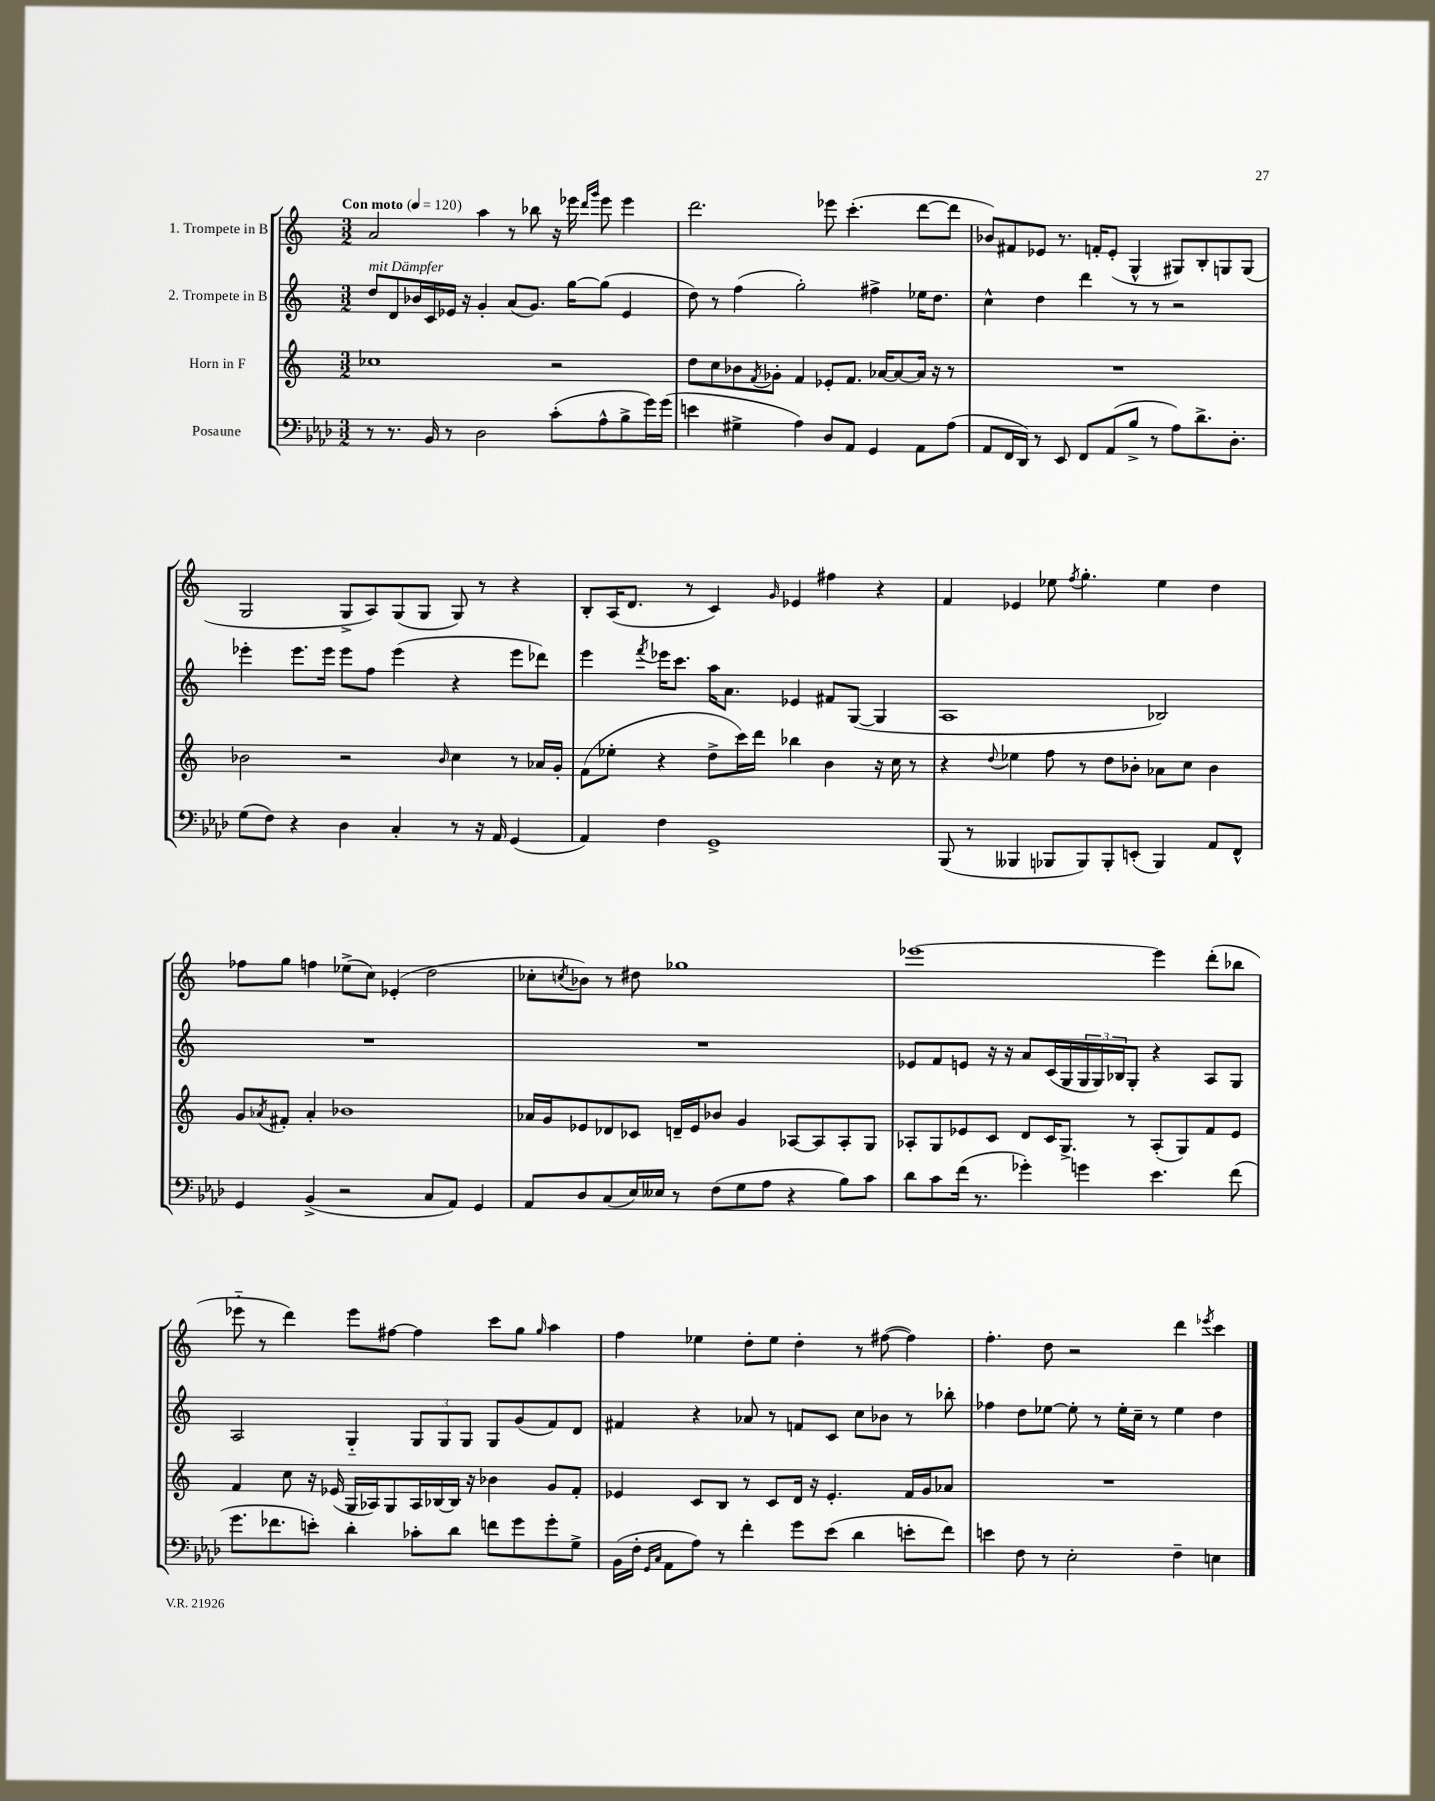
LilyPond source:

<<
\new StaffGroup <<
\new Staff = "s0" \with { instrumentName = "1. Trompete in B" } {
    \clef treble \key c \major \numericTimeSignature \time 3/2 \tempo "Con moto" 4 = 120
    a'2 a''4 r8 bes''8 r16 ees'''16 \grace { d'''16 g'''16 } ees'''8 ees'''4 |
    d'''2. ees'''8 c'''4.-.( d'''8~ d'''8 |
    bes'8) fis'8 ees'8 r8. f'16-. ees'8-.( g4-^ gis8) b8-. g8 g8( |
    g2 g8-> a8) g8( g8 g8) r8 r4 |
    b8-. a16( d'8. r8 c'4) \grace { g'16 } ees'4 fis''4 r4 |
    f'4 ees'4 ees''8 \acciaccatura { f''8 } g''4.-. ees''4 d''4 |
    fes''8 g''8 f''4 ees''8->( c''8) ees'4-.( d''2 |
    ces''8-. \acciaccatura { c''8 } bes'8) r8 dis''8 ges''1 |
    ees'''1~ ees'''4 d'''8-.( bes''8 |
    ees'''8-_ r8 d'''4) ees'''8 fis''8~ fis''4 c'''8 g''8 \grace { g''16 } a''4 |
    f''4 ees''4 d''8-. ees''8 d''4-. r8 fis''8~( fis''4) |
    f''4.-. d''8 r2 d'''4 \acciaccatura { ees'''8 } c'''4 \bar "|." |
}
\new Staff = "s1" \with { instrumentName = "2. Trompete in B" } {
    \clef treble \key c \major \numericTimeSignature \time 3/2
    d''8^\markup { \italic "mit Dämpfer" } d'8 bes'16 c'16 ees'16 r16 g'4-. a'8( g'8.) g''16~ g''8( ees'4 |
    d''8) r8 f''4( g''2-.) fis''4-> ees''16 d''8. |
    c''4-^ d''4 d'''4 r8 r8 r2 |
    ees'''4-. ees'''8. ees'''16 ees'''8 f''8 ees'''4( r4 ees'''8 des'''8) |
    e'''4 \acciaccatura { f'''8 } ees'''16 c'''8. a''16 a'8. ees'4 fis'8 g8~( g4 |
    a1 bes2) |
    R1. |
    R1. |
    ees'8 f'8 e'8 r16 r16 a'8 c'16( g16 \tuplet 3/2 { g16 g16) bes16 } g8-. r4 a8 g8 |
    a2 g4-_ \tuplet 3/2 { g8 g8 g8 } g8 g'8( f'8) d'8 |
    fis'4 r4 aes'8 r8 f'8 c'8 c''8 bes'8 r8 bes''8-. |
    fes''4 d''8 ees''8~ ees''8-. r8 ees''16-. c''16-- r8 ees''4 d''4 \bar "|." |
}
\new Staff = "s2" \with { instrumentName = "Horn in F" } {
    \clef treble \key c \major \numericTimeSignature \time 3/2
    ces''1 r2 |
    d''8 c''8 bes'8 \acciaccatura { f'8 } ges'8-. f'4 ees'8-. f'8. aes'16~ aes'8~ aes'16 r16 r8 |
    R1. |
    bes'2 r2 \grace { bes'16 } c''4 r8 aes'16 g'16-. |
    f'8( ees''8-. r4 d''8-> c'''16) d'''16 bes''4 b'4 r16 c''16 r8 |
    r4 \appoggiatura { d''8 } ees''4 f''8 r8 d''8 bes'8-. aes'8 c''8 bes'4 |
    g'8 \acciaccatura { aes'8 } fis'8-. aes'4-. bes'1 |
    aes'16 g'16 ees'8 des'8 ces'8 d'16-- ees'16 bes'8 g'4 aes8~ aes8 aes8-. g8 |
    aes8-. g8 ees'8 c'8 d'8 c'16 g8.-> r8 aes8-.( g8) f'8 ees'8 |
    f'4 c''8 r16 ees'16( g16 aes16) g8 aes16 bes16~ bes16 r16 bes'4 g'8 f'8-. |
    ees'4 c'8 b8 r8 c'8 d'16 r16 ees'4.-. f'16 g'16 aes'8 |
    R1. \bar "|." |
}
\new Staff = "s3" \with { instrumentName = "Posaune" } {
    \clef bass \key aes \major \numericTimeSignature \time 3/2
    r8 r8. bes,16 r8 des2 c'8-.( aes8-^ bes8-> g'16) g'16( |
    e'4 gis4-> aes4) des8 aes,8 g,4 aes,8 aes8( |
    aes,8 f,16 des,16) r8 ees,8 f,8 aes,8( bes8-> r8 aes8) des'8.-> des8.-. |
    g8( f8) r4 des4 c4-. r8 r16 aes,16 g,4( |
    aes,4) f4 g,1-> |
    bes,,8( r8 beses,,4 bes,,8 bes,,8) bes,,8-. e,8-.( bes,,4) aes,8 f,8-^ |
    g,4 bes,4->( r2 c8 aes,8) g,4 |
    aes,8 des8 c8( ees16) eeses16 r8 f8( g8 aes8 r4 bes8) c'8 |
    des'8 c'8 f'16( r8. ges'4-.) g'4 ees'4. f'8( |
    g'8. fes'8. e'8-.) des'4-. ces'8-. des'8 f'8 g'8 g'8-. g8-> |
    bes,16( f16-. \grace { g,16 c16 } aes,8 aes8) r8 f'4-. g'8 ees'8( des'4 e'8-. f'8) |
    e'4 f8 r8 ees2-. f4-- e4 \bar "|." |
}
>>
>>
\layout { \context { \Score \remove "Bar_number_engraver" } }
